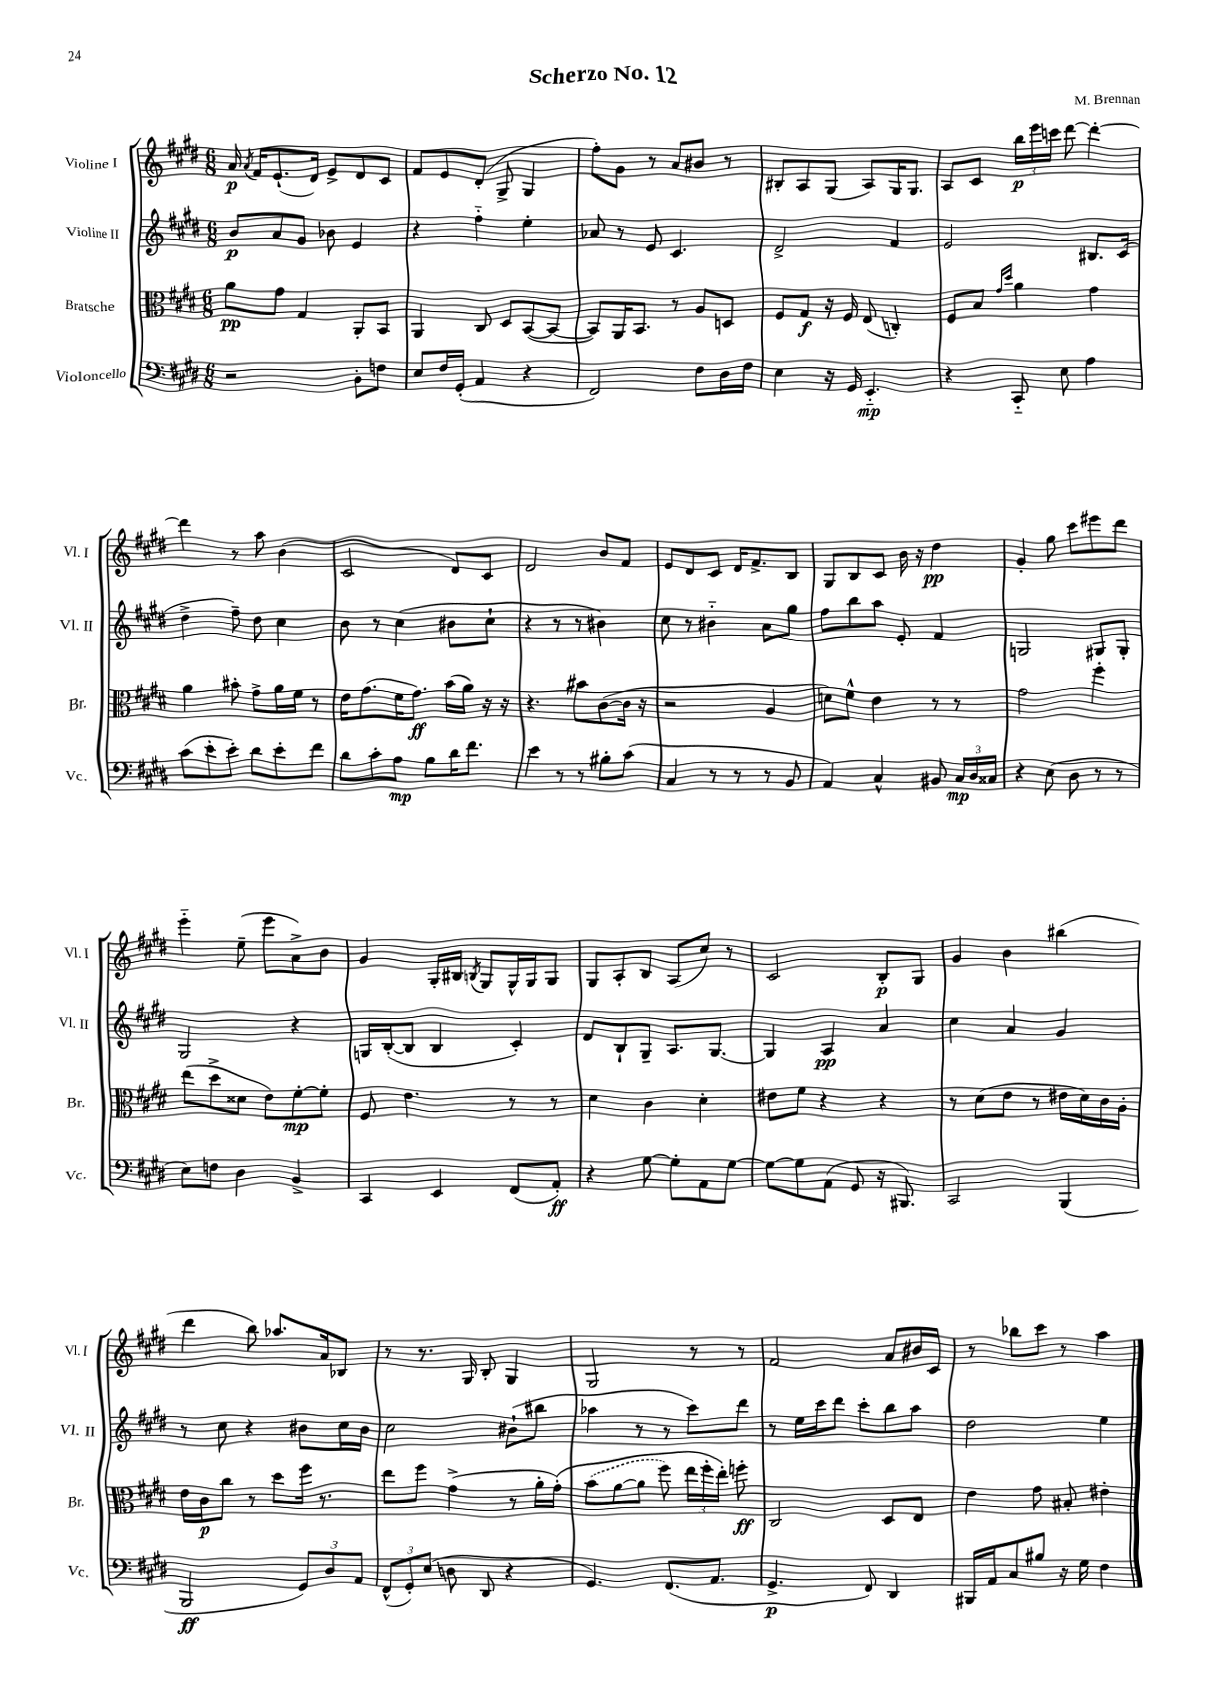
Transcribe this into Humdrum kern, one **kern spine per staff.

**kern	**kern	**kern	**kern
*staff4	*staff3	*staff2	*staff1
*clefF4	*clefC3	*clefG2	*clefG2
*k[f#c#g#d#]	*k[f#c#g#d#]	*k[f#c#g#d#]	*k[f#c#g#d#]
*M6/8	*M6/8	*M6/8	*M6/8
2r	8a	8b	16a
.	.	.	8qa
.	.	.	16f#
.	8g#	8a	(8.e`
.	4G#	8g#	.
.	.	.	16d#)
.	.	8b-	8e^
8BB'	8AA'	4e	8d#
8F	8BB	.	8c#
=	=	=	=
8E	4AA	4r	8f#
16F#	.	.	8e
(16GG#'	.	.	.
4AA	8C#	4ff#'~	(8d#'
.	8D#	.	8G#^
4r	([8BB	4ee'	4G#
.	8BB_	.	.
=	=	=	=
2FF#)	8BB])	8a-	8ff#')
.	16AA	8r	8g#
.	8.BB	.	.
.	.	8e	8r
.	8r	4.c#	8a
8F#	8A	.	8b#
16D#	8D	.	8r
16F#	.	.	.
=	=	=	=
4E	8F#	2d#^	8B#'
.	8G#	.	8A
16r	16r	.	(8G#
16GG#	16F#	.	.
4.EE'~	(8E	.	8A)
.	4C')	4f#	16G#
.	.	.	8.G#
=	=	=	=
4r	8F#	2e	8A
.	8B	.	8c#
.	16qqg#	.	.
.	16qqdd#	.	.
8CC#'~	4a	.	24bb
.	.	.	24eee
.	.	.	24ccc
8E	.	.	[8ddd#
4A	4g#	8.B#	4ddd#'_
.	.	(16c#	.
=	=	=	=
(8c#	4a	4dd#^	4ddd#]
8e'	.	.	.
8e')	8b#'	8ff#~)	8r
8d#	8g#^	8dd#	8aa
8e'	16a	4cc#	(4b
.	16f#	.	.
8f#	8r	.	.
=	=	=	=
8d#	16e	8b	2c#
.	(8.g#	.	.
8c#'	.	8r	.
8A	16f#	(4cc#	.
.	8.g#)	.	.
8B	.	.	.
16d#	(16b	8b#	8d#)
8.f#	16a)	.	.
.	16r	8cc#`	8c#
.	16r	.	.
=	=	=	=
4e	4.r	4r	2d#
8r	.	8r	.
8r	8b#	8r	.
8B#'	([8c#	4b#)	8b
(8c#	16c#]	.	8f#
.	16r	.	.
=	=	=	=
4C#	2r	8cc#	8e
.	.	8r	8d#
8r	.	4b#'~	8c#
8r	.	.	16d#
.	.	.	8.f#^
8r	4A	8a	.
8BB	.	8gg#	8B
=	=	=	=
4AA)	8d)	8ff#	8G#
.	8f#^^	8bb	8B
4C#^^	4e	8aa	8c#
.	.	8e'	16b
.	.	.	16r
8BB#	8r	4f#	4dd#
24C#	8r	.	.
24D#	.	.	.
24C##	.	.	.
=	=	=	=
4r	2g#	2G	4g#'
(8E	.	.	8gg#
8D#	.	.	8ccc#
8r	4ff#'	8G#	8eee#
8r	.	8G#'	8ddd#
=	=	=	=
8E)	(8ee	2G#	4eee'~
8F	8dd#^	.	.
4D#	8d##	.	(8ee~
.	8e)	.	8eee
4BB^	[8f#'	4r	8a^)
.	8f#']	.	8b
=	=	=	=
4CC#	8F#	16G	4g#
.	.	([16B'	.
.	4.e	8B]	.
4EE	.	4B	16G#'
.	.	.	16B#
.	.	.	8qB
.	.	.	8G#
(8FF#	8r	4c#')	16G#^^
.	.	.	16G#
8AA')	8r	.	8G#
=	=	=	=
4r	4d#	8d#	8G#
.	.	8B`	8A'
[8G#	4c#	8G#~	8B
8G#']	.	8.A	(8A
8AA	4d#'	.	8cc#)
.	.	[8.G#	.
[8G#	.	.	8r
=	=	=	=
8G#_	8e#	4G#]	2c#
8G#]	8f#	.	.
(8AA	4r	4A	.
8GG#	.	.	.
16r	4r	4a	8B'
8.BBB#)	.	.	.
.	.	.	8G#
=	=	=	=
2CC#	8r	4cc#	4g#
.	(8d#	.	.
.	8e	4a	4b
.	8r	.	.
(4BBB	16e#	4g#	(4bb#
.	16d#)	.	.
.	16c#	.	.
.	16A'	.	.
=	=	=	=
2BBB	16e	8r	4ddd#
.	16c#	.	.
.	8cc#	8cc#	.
.	8r	4r	8bb)
.	8dd#	.	8.aa-
12GG#)	16ff#	8b#	.
.	8.r	.	16a
12D#	.	.	.
.	.	16cc#	8B-
12AA	.	.	.
.	.	16b#	.
=	=	=	=
(12FF#^^	8ee	2cc#	8r
12GG#')	.	.	.
.	8ff#	.	8.r
(12E	.	.	.
8D	(4g#^	.	.
.	.	.	16G#
8DD#	.	.	8B'
4r	8r	(8b#`	4G#
.	16a'	8bb#	.
.	&(16g#')	.	.
=	=	=	=
4.GG#)	(8b	4aa-	2G#
.	[8a	.	.
.	8a]	8r	.
(8.FF#	8ff#)	8r	.
.	24ee	8ccc#)	8r
.	24ff#'	.	.
8.AA	.	.	.
.	24ee'&)	.	.
.	8ff'	8ddd#	8r
=	=	=	=
4.GG#^	2C#	8r	2f#
.	.	16ee	.
.	.	16ccc#	.
.	.	8ddd#	.
8FF#)	.	8ccc#'	.
4DD#	8D#	8bb	8a
.	8E	8aa	16b#
.	.	.	16c#
=	=	=	=
16BBB#	4e	2dd#	8r
16AA	.	.	.
8C#	.	.	8bb-
8B#	8g#	.	8ccc#
16r	8B#'	.	8r
16G#	.	.	.
4F#	4e#'	4ee	4aa
==	==	==	==
*-	*-	*-	*-
